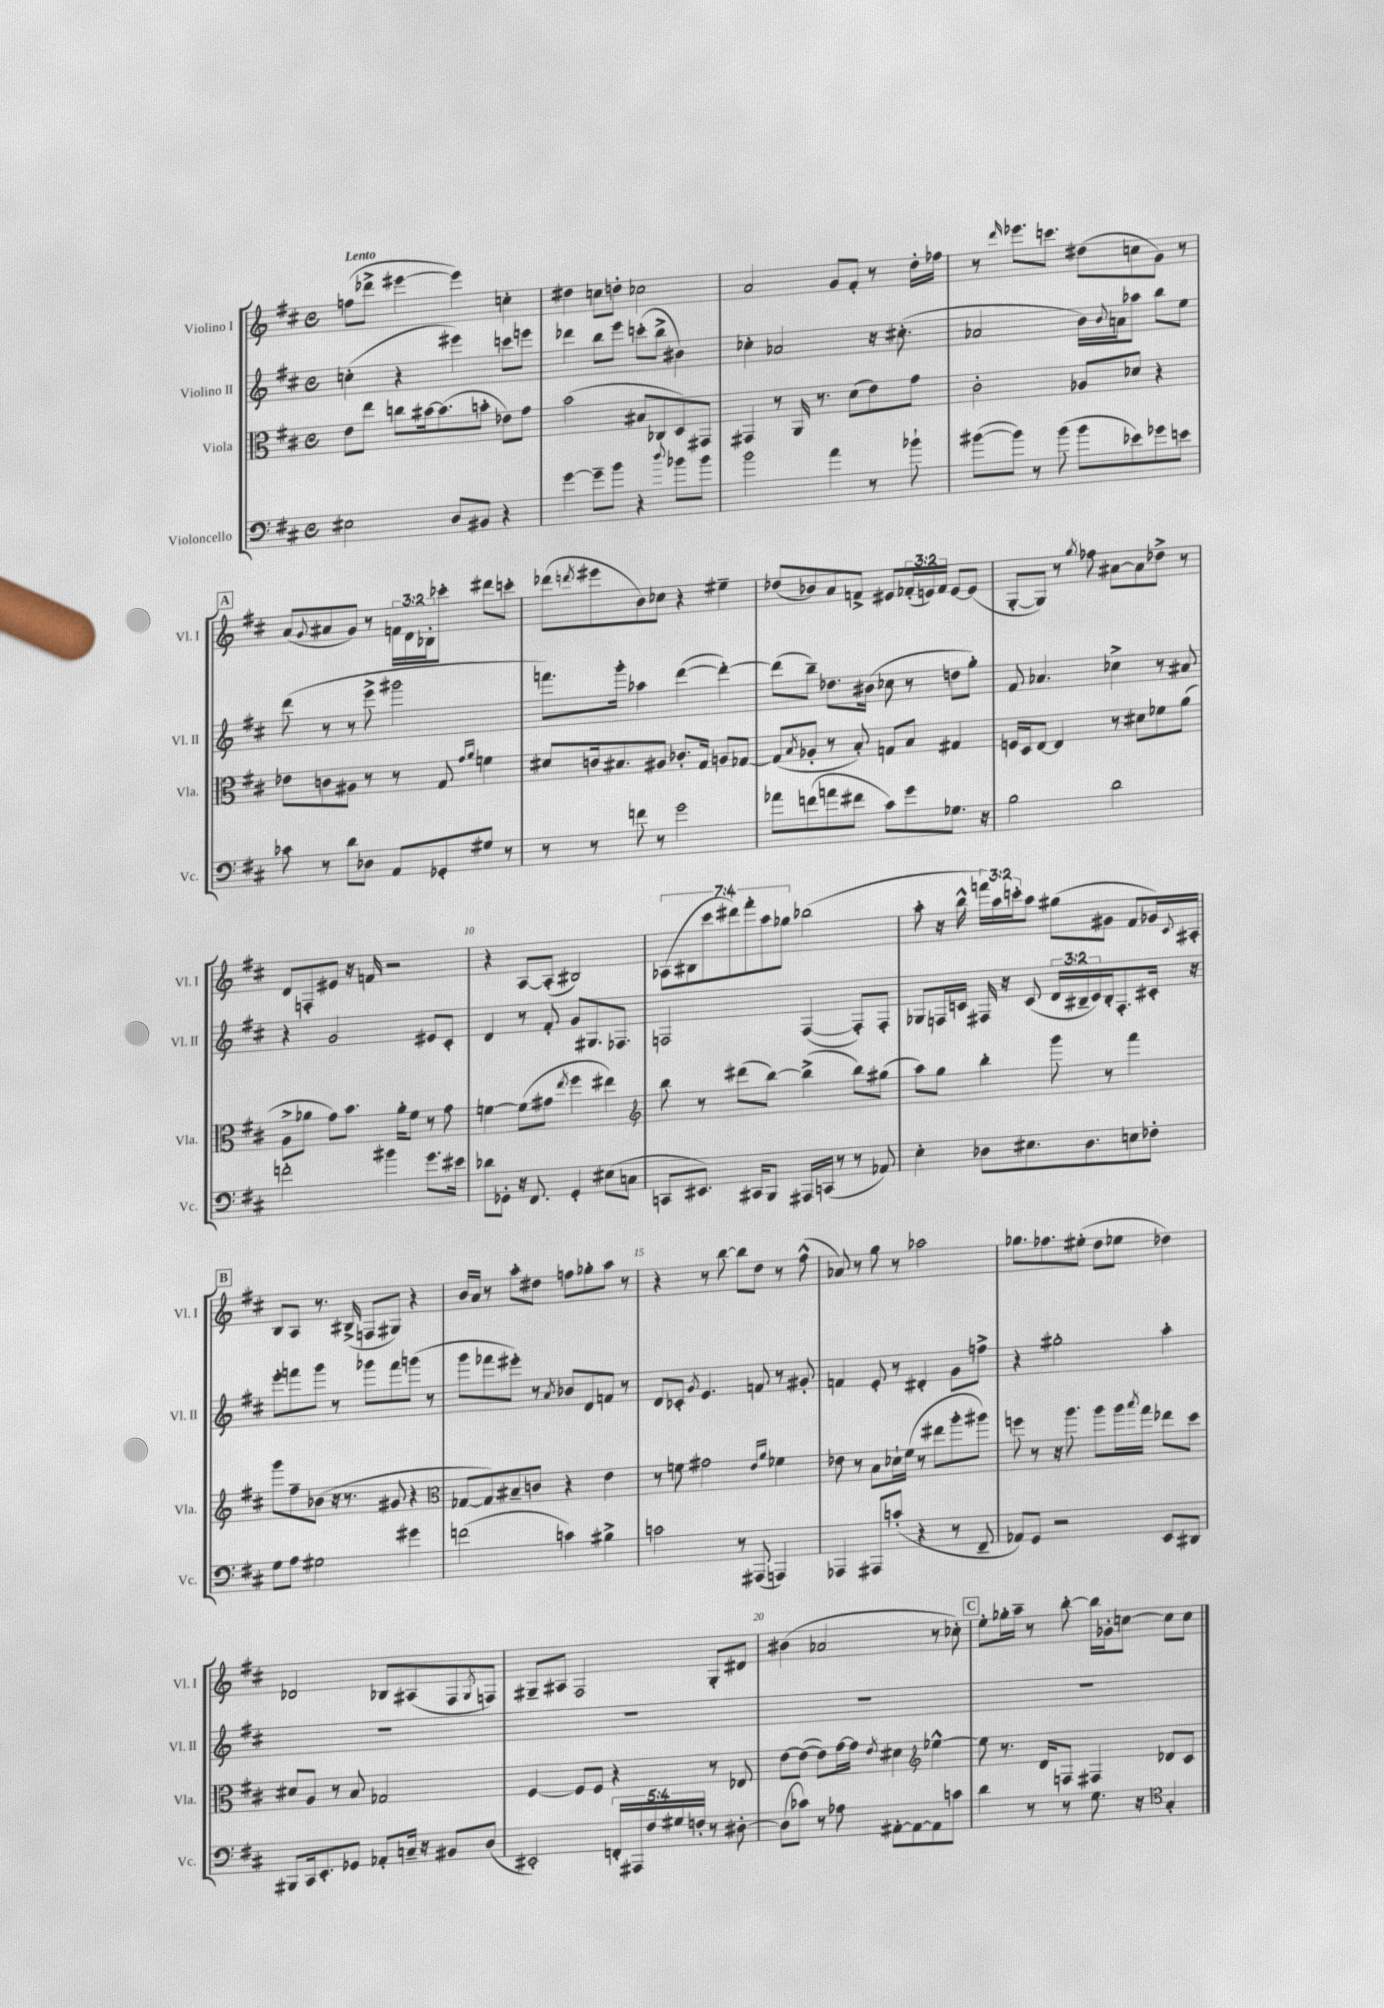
<<
\new StaffGroup <<
\new Staff = "s0" \with { instrumentName = "Violino I" shortInstrumentName = "Vl. I" } {
    \clef treble \key d \major \defaultTimeSignature \time 4/4 \override Staff.TupletNumber.text = #tuplet-number::calc-fraction-text \tempo "Lento"
    f''8( des'''8-> eis'''4~ eis'''4) c''4-. |
    dis''4 c''8 d''8-. ces''2 |
    a'2 g'8 fis'8-. r8 d''16-. fes''16 |
    r8 \grace { d'''16 } ees'''8. c'''8. dis''8( c''8 g'8) r8 |
    \mark \markup { \box "A" } a'8( \appoggiatura { g'8 } ais'8 g'8) r8 \tuplet 3/2 { f'16 d'16 bes16-. } ces'''8-. dis'''8 c'''8-. |
    des'''8( \acciaccatura { d'''8 } eis'''8 b'8) ces''8 r4 eis''4-- |
    des''8( bes'8) a'8 f'8-> eis'8 \tuplet 3/2 { fes'16-.( e'16) fes'16 } e'8~ e'8( |
    g8~-. g8) r8 \acciaccatura { g''8 } fes''8 ais'8~ ais'8 des''8-> r8 |
    d'8 f8-. eis'8 r16 f'16 r2 |
    r4 a8~ a8-.( bis2) |
    \tuplet 7/4 { aes8( bis8 cis'''8 dis'''8) fis'''8-. a''8 ges''8 } bes''2( |
    a''8-. r16 b''16-^ \tuplet 3/2 { f'''16) a''16 c'''16-. } a''8 gis''8( gis'8 fis'8 ges'16) \appoggiatura { cis'8 } ais16-. |
    \mark \markup { \box "B" } b8 a8 r8. bis16->( f8 gis8) r4 |
    b'16 a'16 r8 a''8-. dis''8 f''8 ges''8-. a''8 r8 |
    r4 r8 b''8~ b''8 d''8 r8 fis''8-^( |
    aes'8) r8 g''8 r8 aes''2 |
    ges''8. fes''8. eis''8-.( d''8 ees''8 des''4) |
    des'2 bes8 ais8( fis8 \acciaccatura { g8 } f8) |
    gis8-- ais8 fis2 gis8-. dis'8 |
    bis'4( aes'2 r8 ces''8-.) |
    \mark \markup { \box "C" } e''8-. ges''16-. a''16-- r8 b''8~-. b''16 ges'16-. c''8~ c''8 c''8 \bar "|." |
}
\new Staff = "s1" \with { instrumentName = "Violino II" shortInstrumentName = "Vl. II" } {
    \clef treble \key d \major \defaultTimeSignature \time 4/4 \override Staff.TupletNumber.text = #tuplet-number::calc-fraction-text
    c''4-.( r4 eis'''4) c'''8 e'''8 |
    des'''4 b''8 e'''8 c'''8-.( b''8-> bis'4) |
    ces''4-. aes'2 r16 cis''8.-.( |
    aes'2 b'16) \appoggiatura { b'8 } a'16 aes''8 b''8 e''8 |
    \mark \markup { \box "A" } d'''8( r8 r8 e'''8-> gis'''2 |
    f'''8.) g'''16-. aes''4 d'''4~( d'''4~-.) |
    d'''8( b''8--) des''8. bis'16( ces''8 r8 d''8 g''8-.) |
    fis'8 aes'4. ces''4-> r8 ais'8 |
    r4 g'2 eis'8 cis'8-. |
    d'4 r8 fis'8-. g'8 gis8. fes8. |
    f2 f4~( f8-.) f8-. |
    ges8 f16 c'16 fis16 r16 c'8( \tuplet 3/2 { d'16 bis16-- c'16) } bis16-. fis8.-. cis'16-. r16 |
    \mark \markup { \box "B" } e'''8-. f'''8 g'''8 r8 ges'''8 f'''8 g'''8( r8 |
    g'''8 fes'''8 eis'''8-.) r8 \acciaccatura { a'8 } bes'8 d'8 f'8 r8 |
    d'8 ces'8-. \acciaccatura { g'8 } e'4. f'8 r8 gis'8-. |
    f'4 e'8-. r8 dis'4-. g'8 f''8-> |
    r4 gis''2-. a''4-. |
    R1 |
    R1 |
    R1 |
    \mark \markup { \box "C" } R1 \bar "|." |
}
\new Staff = "s2" \with { instrumentName = "Viola" shortInstrumentName = "Vla." } {
    \clef alto \key d \major \defaultTimeSignature \time 4/4
    e'8 e''8 c''8 bis'16~ bis'8.( b'8-. ees'8) g'8 |
    b'2( bis8 ces8 d8) gis,8 |
    gis,4 r8 a,16 r8. d'8( e'8) g'8 |
    cis'2-. aes8 des'8 r4 |
    \mark \markup { \box "A" } ees'8 c'8 ais8 r8 r8 g8 \grace { g'16 a'16 } f'4 |
    dis'8 c'16 bis8. ais8 ces'8.-. g16 a8 ges8~ |
    ges8( \acciaccatura { b8 } aes8-. r8 b8-.) g8 b8 gis4 |
    f16 d16 e8~ e4 r8 dis'8 fes'8 a'8( |
    a8-> aes'8 g'8) b'8. aes'16-. fis'8 r8 g'8 |
    f'4~ f'8( gis'8 \acciaccatura { e''8 } fis''4 eis''4) |
    \clef treble b''8 r8 dis'''8( b''8~) b''4->( b''8) gis''8( |
    a''8) g''8 b''4-. g'''8 r8 fis'''4 |
    \mark \markup { \box "B" } g'''8 fis''8-- bes'8( r16 r8. gis'8 r4 |
    \clef alto ges8~ ges8) bis8-- c'8 r4 e'4 |
    r8 f'8 gis'2 \grace { e'16 a'16 } fes'4 |
    ees'8 r8 b8 des'16-! fis'16( r8 eis''8 a''8-. ais''8) |
    f''8 r8 r16 a''8. a''8 a''16 \acciaccatura { b''8 } g''16 ees''8 d''8 |
    dis'8 a8 r8 b8 ges2 |
    fis4~ fis8 fis8 r4 r8 ees8 |
    e'8~ e'8~( e'8) g'16~ g'16 \acciaccatura { e'8 } dis'4 \clef treble ees''4~-^ |
    \mark \markup { \box "C" } ees''8 r8. d'16 f8 fis4 des'8 cis'8 \bar "|." |
}
\new Staff = "s3" \with { instrumentName = "Violoncello" shortInstrumentName = "Vc." } {
    \clef bass \key d \major \defaultTimeSignature \time 4/4 \override Staff.TupletNumber.text = #tuplet-number::calc-fraction-text
    eis2 d8 bis,8 r4 |
    g'4~ g'8-- b'8 r4 \appoggiatura { d''8 } bes'8 bes'8 |
    b'2 a'4 r8 bes'8-! |
    bis'8~( bis'8) r8 bis'8( bis'8 ees'8) ges'8 e'8 |
    \mark \markup { \box "A" } ces'8 r8 d'8 des8 a,8 ges,8-. gis8 r8 |
    r8 r8 f'8 r8 g'2 |
    aes'8 f'8( a'8 fis'8 cis'8) g'8 ges8. r16 |
    b2 d'2 |
    f'2-. bis'4 g'8. eis'16 |
    des'8 ges,8-. r16 fis,8. ges,4-. eis8( c8 |
    c,8 eis,8.) cis,16 b,,8 ais,,16 c,16( r8 r8 aes,8) |
    e4-. des8 eis8. des8. e8 fes8-. |
    \mark \markup { \box "B" } g8 a8 gis2 gis'4 |
    f'2( c'4) bis4-> |
    c'2 r8 ais,,8( a,,4) |
    aes,,4 ais,,8 c'8-.( r4 r8 fis,8-- |
    aes,8) g,8 r2 e,8 dis,8 |
    bis,,8 cis,16 e,8.-. ges,8 aes,8-. c16-- r16 bis,8 d8( |
    eis,2-.) \tuplet 5/4 { f,16-. ais,,16 fis16 gis16 f16-. } r8 dis8~-. |
    dis8( ces'8) r8 aes8 ais,8~-. ais,8~ ais,8 c'8 |
    \mark \markup { \box "C" } d'4 r8 r8 g8. r16 \clef tenor g4-. \bar "|." |
}
>>
>>
\layout { \context { \Score \override BarNumber.break-visibility = ##(#f #t #t) barNumberVisibility = #(every-nth-bar-number-visible 5) } }
